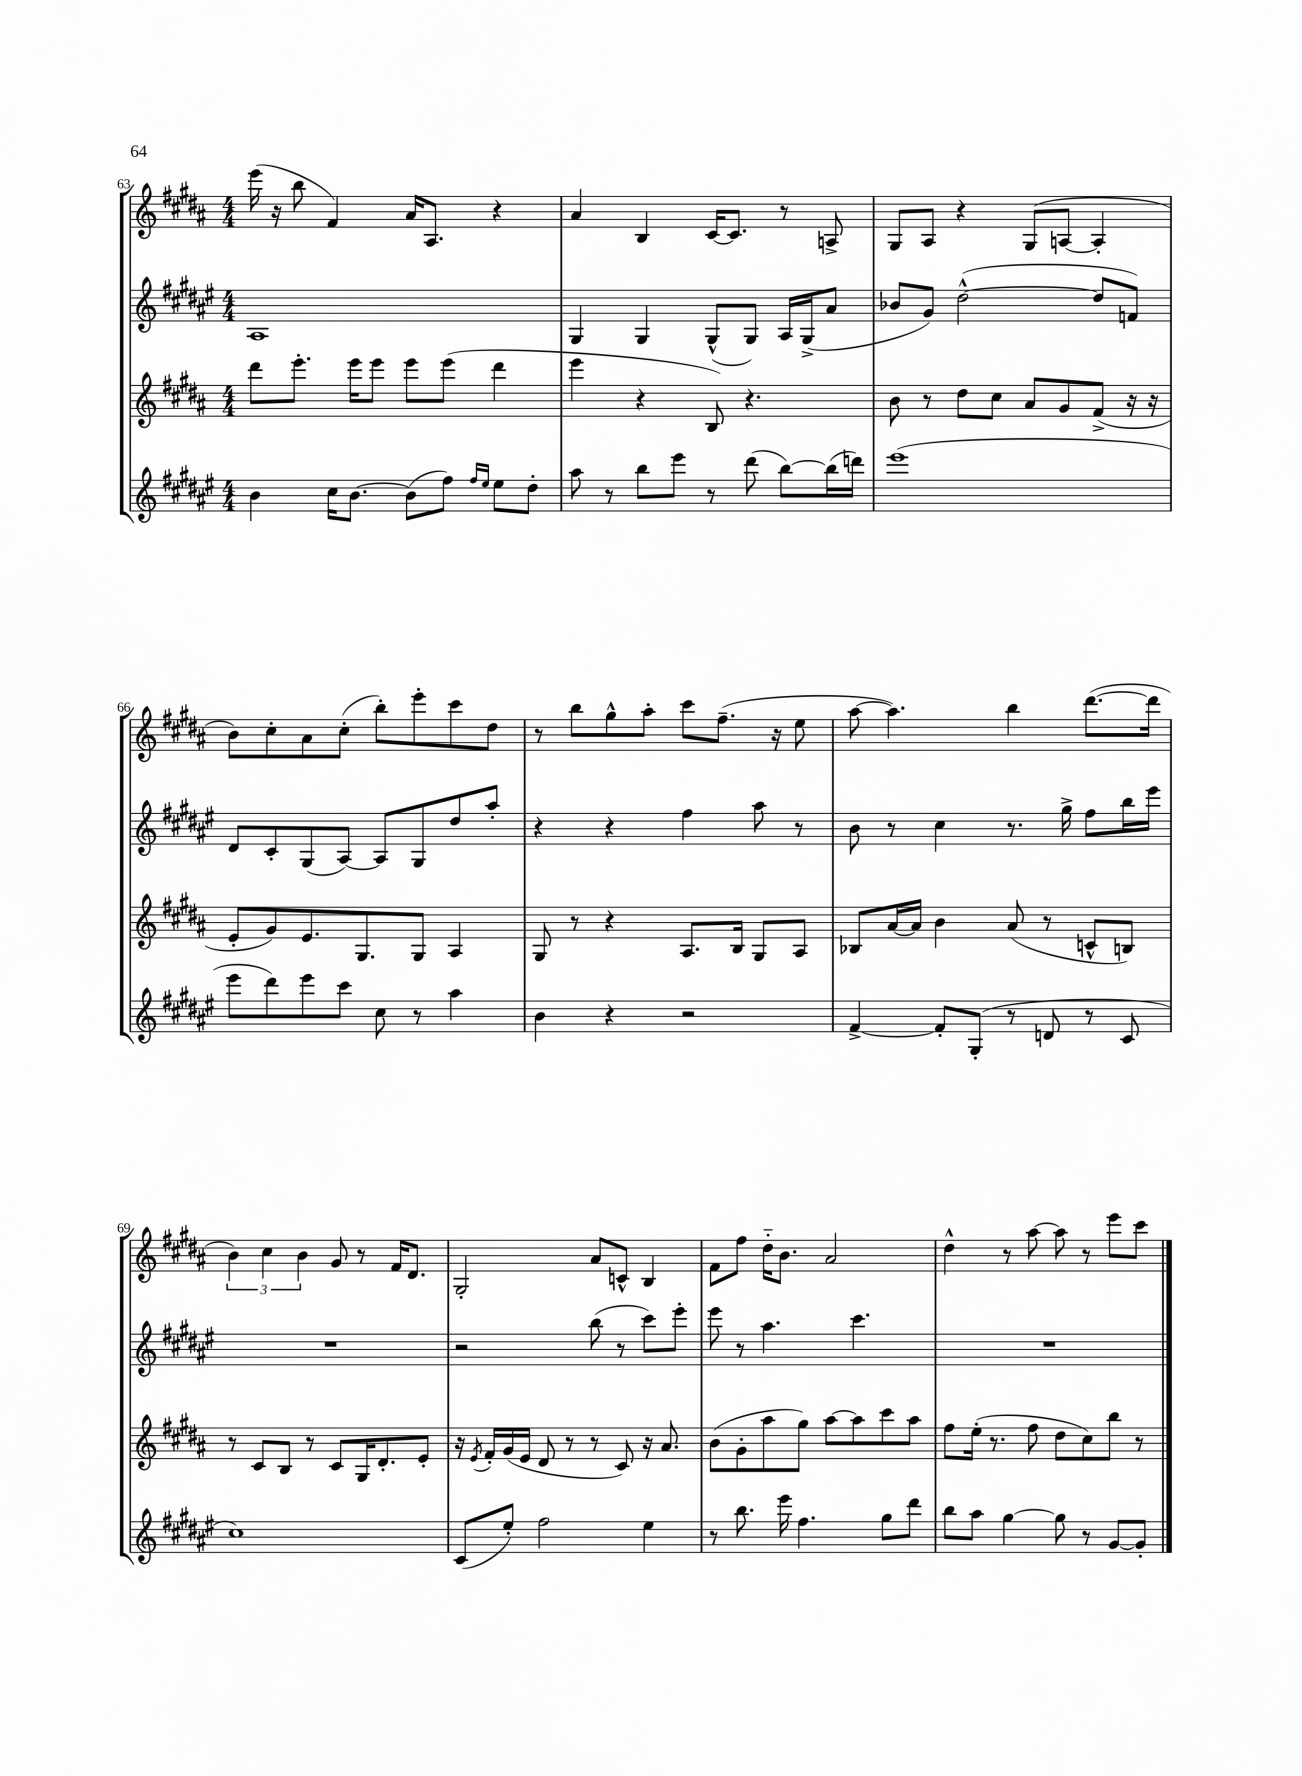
<<
\new StaffGroup <<
\new Staff = "s0" {
    \clef treble \key b \major \numericTimeSignature \time 4/4
    e'''16( r16 b''8 fis'4) ais'16 ais8. r4 |
    ais'4 b4 cis'16~ cis'8. r8 a8-> |
    gis8 ais8 r4 gis8( a8~ a4-. |
    b'8) cis''8-. ais'8 cis''8-.( b''8-.) e'''8-. cis'''8 dis''8 |
    r8 b''8 gis''8-^ ais''8-. cis'''8 fis''8.--( r16 e''8 |
    ais''8~ ais''4.) b''4 dis'''8.~( dis'''16 |
    \tuplet 3/2 { b'4) cis''4 b'4 } gis'8 r8 fis'16 dis'8. |
    gis2-. ais'8 c'8-^ b4 |
    fis'8 fis''8 dis''16-_ b'8. ais'2 |
    dis''4-^ r8 ais''8~ ais''8 r8 e'''8 cis'''8 \bar "|." |
}
\new Staff = "s1" {
    \clef treble \key fis \major \numericTimeSignature \time 4/4
    ais1 |
    gis4 gis4 gis8-^( gis8) ais16 gis16->( ais'8 |
    bes'8 gis'8) dis''2~-^( dis''8 f'8) |
    dis'8 cis'8-. gis8( ais8~) ais8 gis8 dis''8 ais''8-. |
    r4 r4 fis''4 ais''8 r8 |
    b'8 r8 cis''4 r8. gis''16-> fis''8 b''16 eis'''16 |
    R1 |
    r2 b''8( r8 cis'''8) eis'''8-. |
    eis'''8 r8 ais''4. cis'''4. |
    R1 \bar "|." |
}
\new Staff = "s2" {
    \clef treble \key b \major \numericTimeSignature \time 4/4
    dis'''8 e'''8.-. e'''16 e'''8 e'''8 e'''8( dis'''4 |
    e'''4 r4 b8) r4. |
    b'8 r8 dis''8 cis''8 ais'8 gis'8 fis'8->( r16 r16 |
    e'8-. gis'8) e'8. gis8. gis8 ais4 |
    gis8 r8 r4 ais8. b16 gis8 ais8 |
    bes8 ais'16~ ais'16 b'4 ais'8( r8 c'8-^ b8) |
    r8 cis'8 b8 r8 cis'8 gis16 dis'8.-. e'8-. |
    r16 \acciaccatura { e'8 } fis'16-. gis'16( e'16 dis'8 r8 r8 cis'8) r16 ais'8. |
    b'8( gis'8-. ais''8 gis''8) ais''8~ ais''8 cis'''8 ais''8 |
    fis''8 e''16-.( r8. fis''8 dis''8 cis''8) b''8 r8 \bar "|." |
}
\new Staff = "s3" {
    \clef treble \key fis \major \numericTimeSignature \time 4/4
    b'4 cis''16 b'8.~ b'8( fis''8) \grace { fis''16 eis''16 } eis''8 dis''8-. |
    ais''8 r8 b''8 eis'''8 r8 dis'''8( b''8~) b''16( d'''16) |
    eis'''1( |
    eis'''8 dis'''8) eis'''8 cis'''8 cis''8 r8 ais''4 |
    b'4 r4 r2 |
    fis'4~-> fis'8-. gis8-.( r8 d'8 r8 cis'8 |
    cis''1) |
    cis'8( eis''8-.) fis''2 eis''4 |
    r8 b''8. eis'''16 fis''4. gis''8 dis'''8 |
    b''8 ais''8 gis''4~ gis''8 r8 gis'8~ gis'8-. \bar "|." |
}
>>
>>
\layout { \context { \Score currentBarNumber = #63 } }
